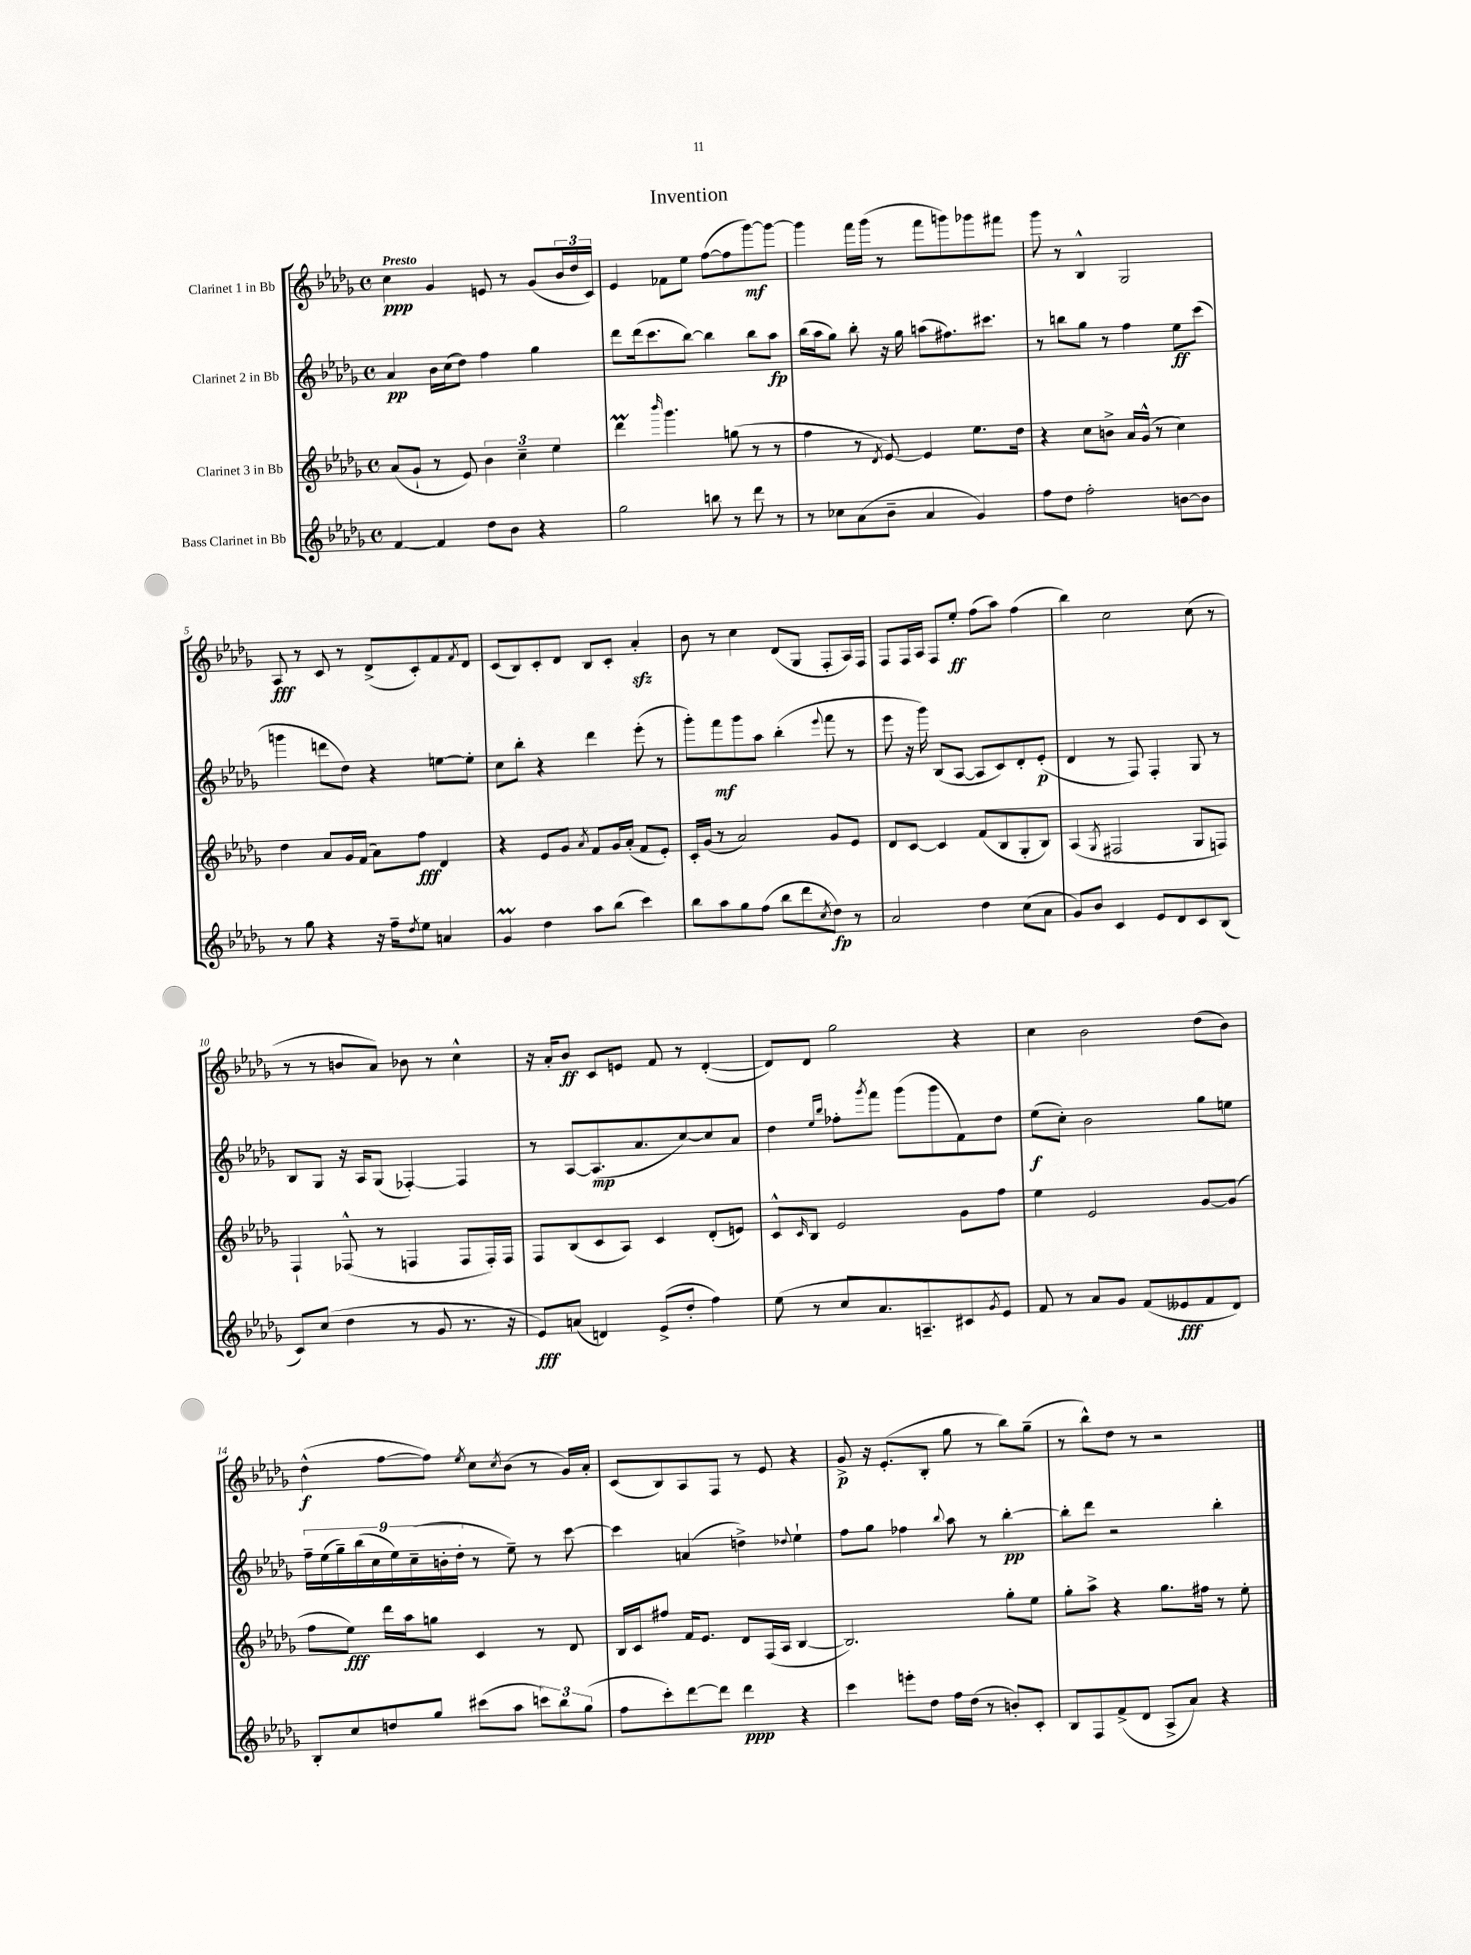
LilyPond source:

\header { title = "Invention" }
<<
\new StaffGroup <<
\new Staff = "s0" \with { instrumentName = "Clarinet 1 in Bb" } {
    \clef treble \key des \major \defaultTimeSignature \time 4/4 \tempo "Presto"
    c''4\ppp ges'4 e'8 r8 ges'8( \tuplet 3/2 { bes'16 des''16 c'16) } |
    ees'4 fes'8 ees''8 f''8~( f''8 ges'''8~\mf) ges'''8~ |
    ges'''4 f'''16 ges'''16( r8 f'''8 g'''8) ges'''8 fis'''8 |
    ges'''8 r8 bes4-^ ges2 |
    aes8\fff r8 c'8 r8 des'8->( c'8-.) f'8 \acciaccatura { f'8 } des'8 |
    c'8( bes8) c'8-. des'8 bes8 c'8-. aes'4-.\sfz |
    bes'8 r8 c''4 des'8( ges8 f8-. aes16) f16 |
    f8 f16 aes16 f8 ees''8-.\ff f''8( aes''8) f''4( |
    bes''4) c''2 c''8( r8 |
    r8 r8 b'8 aes'8) bes'8 r8 c''4-^ |
    r16 aes'16-. bes'8\ff c'8 e'8 f'8 r8 des'4~-.( |
    des'8) des'8 ges''2 r4 |
    c''4 bes'2 des''8( bes'8) |
    des''4-^\f( f''8~ f''8) \acciaccatura { ees''8 } c''8 \acciaccatura { c''8 } bes'8( r8 ges'16) aes'16-. |
    c'8( bes8) aes8 f8 r8 ees'8 r4 |
    ges'8->\p r16 ees'8.-.( bes8-. ges''8 r8 bes''8) ges''8--( |
    r8 bes''8-^) des''8 r8 r2 \bar "|." |
}
\new Staff = "s1" \with { instrumentName = "Clarinet 2 in Bb" } {
    \clef treble \key des \major \defaultTimeSignature \time 4/4
    aes'4\pp bes'16 c''16( des''8) f''4 ges''4 |
    des'''8 des'''16( c'''8. bes''8~) bes''4 bes''8 aes''8\fp |
    bes''16( aes''16 ges''8) bes''8-. r16 ges''16 a''8( fis''8.) cis'''8. |
    r8 b''8 ges''8 r8 f''4 ees''8\ff c'''8( |
    g'''4 d'''8 des''8) r4 e''8~ e''8-. |
    c''8 bes''8-. r4 des'''4 ees'''8-.( r8 |
    ges'''8-.) f'''8\mf ges'''8 aes''8 bes''4-.( \appoggiatura { ees'''8 } f'''8 r8 |
    ees'''8 r16 ges'''16) bes8( aes8~ aes8 c'8) des'8-. ees'8-.\p( |
    des'4 r8 f8) f4-. ges8 r8 |
    bes8 ges8 r16 aes16 ges8( fes4~-.) fes4 |
    r8 aes8~ aes8.\mp( aes'8. c''8~) c''8 aes'8 |
    des''4 \grace { ees''16 bes''16 } fes''8-. \acciaccatura { ges'''8 } f'''8 ges'''8( ges'''8 f'8) des''8 |
    ees''8\f( c''8-.) bes'2 ges''8 e''8 |
    \tuplet 9/8 { f''16-- ees''16( ges''16--) bes''16( c''16 ees''16) c''16--( b'16-. des''16-. } r8 ees''8--) r8 c'''8~ |
    c'''4 a'4( d''4->) \appoggiatura { des''8 } ees''4-! |
    f''8 ges''8 fes''4 \appoggiatura { bes''8 } aes''8 r8 bes''4~-.\pp |
    bes''8-. des'''8 r2 bes''4-. \bar "|." |
}
\new Staff = "s2" \with { instrumentName = "Clarinet 3 in Bb" } {
    \clef treble \key des \major \defaultTimeSignature \time 4/4
    aes'8( ges'8-! r8 ees'8) \tuplet 3/2 { bes'4 c''4-- ees''4 } |
    des'''4\prall \grace { bes'''16 } ges'''4. g''8( r8 r8 |
    f''4 r8 \acciaccatura { des'8 } ees'8~) ees'4 ees''8. des''16 |
    r4 c''8 b'8-> aes'16 ges'16-^( r8 c''4) |
    des''4 aes'8 ges'16 f'16( aes'8) f''8\fff des'4 |
    r4 ees'8 ges'8 \acciaccatura { aes'8 } f'8 ges'16 aes'16-.( f'8 ees'8-.) |
    c'16-. ges'16( r8 aes'2) ges'8 ees'8 |
    des'8 c'8~ c'4 f'8( bes8 ges8-. bes8) |
    aes4( \acciaccatura { ges8 } fis2 ges8 f8) |
    f4-! fes8-^( r8 f4 f8 f16-.) f16 |
    f8 bes8( c'8 aes8) c'4 des'8-.( e'8) |
    c'8-^ \grace { c'16 } bes8 ees'2 ges'8 f''8 |
    ees''4 ees'2 ges'8~ ges'8( |
    f''8 ees''8\fff) des'''16 aes''16 g''8 c'4 r8 des'8 |
    bes16 c'16 fis''8 f'16 ees'8. des'8 f16( aes16 bes4~ |
    bes2.) ges''8-. ees''8 |
    ges''8-. aes''8-> r4 ges''8. fis''16 r8 ees''8-. \bar "|." |
}
\new Staff = "s3" \with { instrumentName = "Bass Clarinet in Bb" } {
    \clef treble \key des \major \defaultTimeSignature \time 4/4
    f'4~ f'4 des''8 bes'8 r4 |
    ges''2 b''8 r8 des'''8 r8 |
    r8 ces''8 aes'8( bes'8-- aes'4 ges'4) |
    f''8 des''8 f''2-. b'8~ b'8 |
    r8 ges''8 r4 r16 f''16-- \acciaccatura { des''8 } ees''8 a'4 |
    ges'4\prall des''4 aes''8 bes''8( c'''4) |
    bes''8 aes''8 ges''8 f''8( bes''8 des'''8 \acciaccatura { c''8 } des''8\fp) r8 |
    aes'2 des''4 c''8( aes'8 |
    ges'8) bes'8 c'4 ees'8 des'8 c'8 bes8( |
    c'8) c''8( des''4 r8 ges'8 r8. r16 |
    ees'8\fff) a'8( d'4) ees'8->( des''8-. f''4) |
    ees''8( r8 c''8 aes'8. a8.--) cis'8 \acciaccatura { ges'8 } ees'8 |
    f'8 r8 aes'8 ges'8 f'8( eeses'8\fff f'8 des'8) |
    bes8-. c''8 d''8 ges''8 cis'''8( aes''8 \tuplet 3/2 { c'''8) bes''8 ges''8( } |
    f''8 c'''8-.) des'''8~ des'''8 des'''4\ppp r4 |
    c'''4 e'''8-. des''8 f''16 des''16( r8 b'8-.) c'8-. |
    bes8 f8 f'8->( des'8 aes8-> aes'8) r4 \bar "|." |
}
>>
>>
